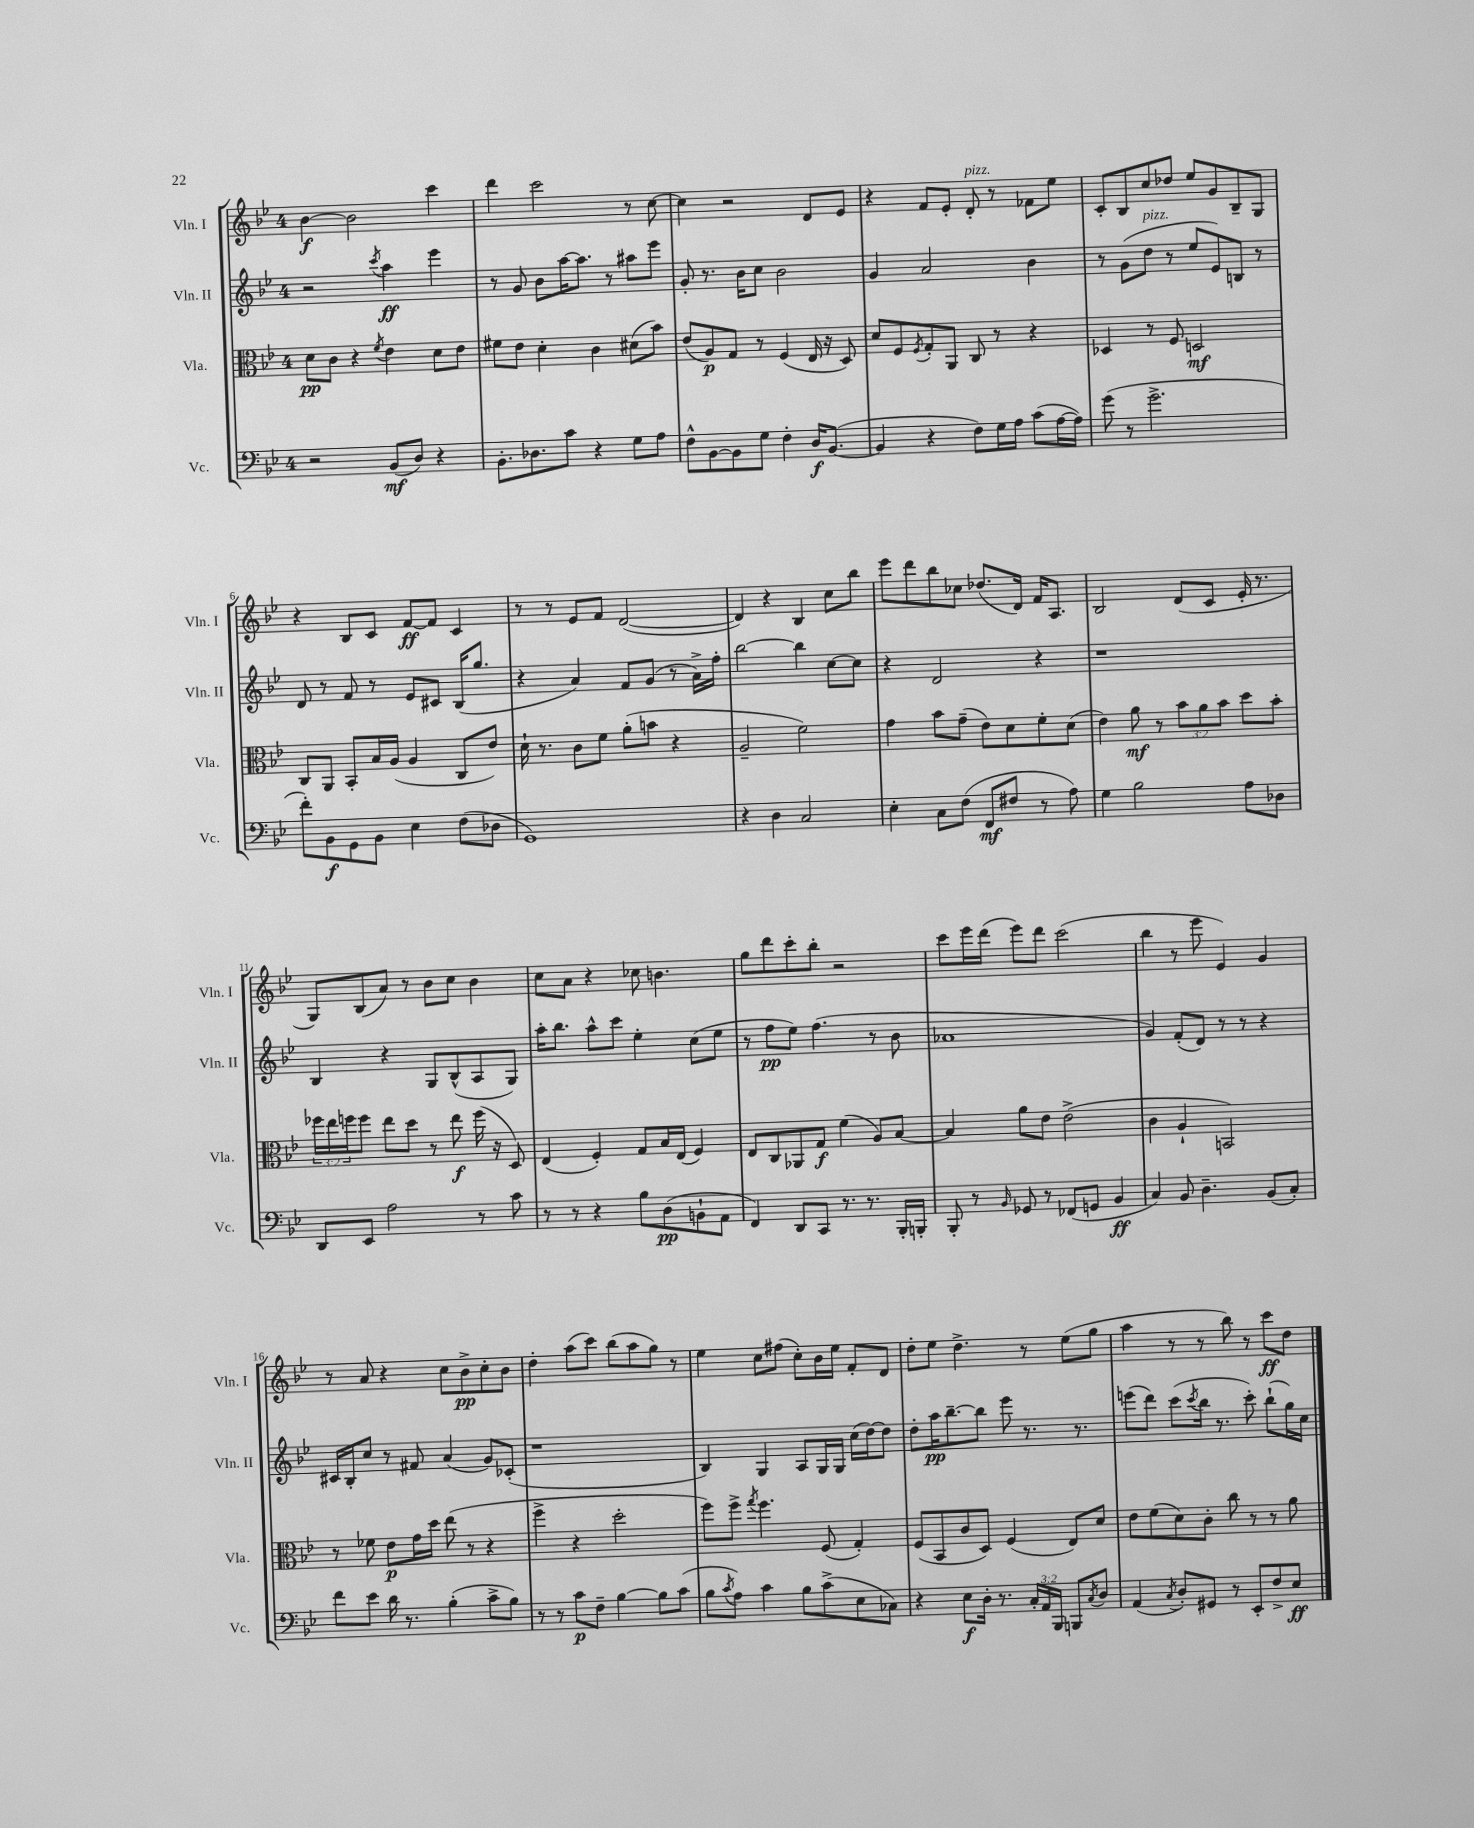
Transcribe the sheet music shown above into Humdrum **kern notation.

**kern	**kern	**kern	**kern
*staff4	*staff3	*staff2	*staff1
*clefF4	*clefC3	*clefG2	*clefG2
*k[b-e-]	*k[b-e-]	*k[b-e-]	*k[b-e-]
*M4/4	*M4/4	*M4/4	*M4/4
2r	8d	2r	[4b-
.	8c	.	.
.	4r	.	2b-]
.	8qf	8qccc	.
(8BB-	4e-	4aa	.
8D)	.	.	.
4r	8d	4eee-	4ccc
.	8e-	.	.
=	=	=	=
8.BB-'	8f#	8r	4ddd
.	8e-	8g	.
8.D-	.	.	.
.	4d'	8b-	2ccc
8c	.	[16aa	.
.	.	8.aa]	.
4r	4c	.	.
.	.	8r	.
8G	(8d#	8aa#	8r
8A	8b-)	8eee-	[8cc
=	=	=	=
8F^^	(8e-	8g'	4cc]
[8BB-	8A)	8.r	.
8BB-]	8G	.	2r
.	.	16b-	.
8G	8r	8cc	.
4F'	(4F	2b-	.
16D	16E-	.	8d
([8.BB-	16r	.	.
.	8D)	.	8e-
=	=	=	=
4BB-]	8d	4g	4r
.	8F	.	.
.	8qF	.	.
4r	8G'	2a	8f
.	8AA	.	8e-'
8F)	8C	.	8d'
16G	8r	.	8r
16A	.	.	.
(8c	4r	4b-	8f-
[16A	.	.	8ee-
16A])	.	.	.
=	=	=	=
(8g	4D-	8r	8c'
8r	.	(8g	8B-
2.g^	8r	8dd	8cc
.	8F	8r	8dd-
.	2D	8ee-	8ee-
.	.	8e-)	8g
.	.	8B	8B-~
.	.	8r	8G
=	=	=	=
8f')	8C	8d	4r
8BB-	8AA	8r	.
8GG	8BB-'	8f	8B-
8BB-	16B-	8r	8c
.	(16A	.	.
4E-	4A	8e-	[8f
.	.	8c#	8f]
(8F	8C	(16B-	4c
.	.	8.gg	.
8D-	8e-)	.	.
=	=	=	=
1GG)	16d`	4r	8r
.	8.r	.	.
.	.	.	8r
.	8c	4a)	8e-
.	8f	.	8f
.	(8a'	8f	([2d
.	8b	(8g	.
.	4r	8r	.
.	.	16a^)	.
.	.	16ff'	.
=	=	=	=
4r	2A~	[2bb-	4d])
4D	.	.	4r
2C	2f)	4bb-]	4B-
.	.	[8cc	8cc
.	.	8cc]	8bb-
=	=	=	=
4E-'	4g	4r	8eee-
.	.	.	8ddd
8C	8b-	2d	8bb-
(8F	(8g~	.	8cc-
8FF	8e-)	.	(8.dd-
8F#	8d	.	.
.	.	.	16d)
8r	8f'	4r	16f
.	.	.	8.A
8A)	(8d	.	.
=	=	=	=
4G	4e-)	1r	2B-
2B-	8a	.	.
.	8r	.	.
.	12b-	.	(8d
.	12a	.	.
.	.	.	8c
.	12b-	.	.
8A	8dd	.	16e-'
.	.	.	8.r
8D-	8b-'	.	.
=	=	=	=
8DD	24ff-	4B-	8G)
.	24ee-	.	.
.	24ff	.	.
8EE-	8ff	.	(8B-
2A	8ee-	4r	8a)
.	8dd	.	8r
.	8r	8G	8b-
.	8ee-	(8B-^^	8cc
8r	(16ff	8A	4b-
.	16r	.	.
8c	8D)	8G)	.
=	=	=	=
8r	(4E-	16aa'	8cc
.	.	8.bb-	.
8r	.	.	8a
4r	4F')	8aa^^	4r
.	.	8ccc	.
8B-	8G	4ee-'	8cc-
(8D	16B-	.	4.b
.	(16E-	.	.
8BB`	4F)	(8cc	.
8AA	.	8ee-	.
=	=	=	=
4FF)	8E-	8r	8gg
.	8C	8ff	8ddd
8DD	8AA-	8ee-)	8ccc'
8CC	8G	(4.ff	8bb-'
8.r	(4f	.	2r
8.r	.	.	.
.	8A)	8r	.
16BBB-'	[8B-	8b-	.
16BBB'	.	.	.
=	=	=	=
8BBB-'	4B-]	1a-	8ccc
8r	.	.	16eee-
.	.	.	(16ddd
16qqBB-	.	.	.
8GG-	8a	.	8eee-)
8r	8e-	.	8ddd
(8FF-	(2e-^	.	(2ccc
8GG	.	.	.
4BB-	.	.	.
=	=	=	=
4C)	4c	4g)	4bb-
8BB-	4A`	(8f'	8r
4.D~	.	8d)	8eee-
.	2BB)	8r	4e-)
.	.	8r	.
(8BB-	.	4r	4g
8C')	.	.	.
=	=	=	=
8f	8r	16c#	8r
.	.	16B-'	.
8e-	8f-	8cc	8a
16d	8e-	8r	4r
8.r	.	.	.
.	16g	8f#	.
.	16dd	.	.
(4B-'	(8ee-	(4a	8cc
.	8r	.	8b-^
8c^	4r	8g)	8cc'
8B-)	.	(8c-'	8b-
=	=	=	=
8r	4ff^	1r	4dd'
8r	.	.	.
8c	4r	.	(8aa
8F~	.	.	8ccc)
[4B-	2dd'	.	(8bb-
.	.	.	8aa
8B-]	.	.	8gg)
(8c	.	.	8r
=	=	=	=
8B-	8ff)	4B-)	4ee-
8qc	.	.	.
8A)	8ff^	.	.
.	8qgg	.	.
4c	4.ff	4G	8cc
.	.	.	(8ff#
8B-	.	8A	8cc')
(8c^	(8F	16G	16b-
.	.	16G	16ee-
8E-	4G')	(16cc	8f'
.	.	[16dd)	.
8C-)	.	8dd]	8d
=	=	=	=
4r	(8F	8dd'	8dd'
.	8BB-	16aa	8ee-
.	.	[8.bb-~	.
8E-	8c	.	4.dd^
16D'	8D)	8bb-]	.
8.r	.	.	.
.	(4F	8eee-	.
24C'	.	8.r	8r
24AA	.	.	.
24BBB-	.	.	.
8BBB	8E-)	.	(8ee-
.	.	8.r	.
8qC	.	.	.
8D	8d	.	8gg
=	=	=	=
(4AA	8e-	(8eee	4aa
.	(8f	8ddd)	.
8qC	.	.	.
8D')	8d)	(8ccc	8r
.	.	8qccc	.
8GG#	8c'	16bb-	8r
.	.	8.r	.
8r	8cc	.	8bb-)
8EE-'	8r	8ccc')	8r
8F^	8r	(8bb-`	8ccc
8E-	8a	16gg)	8dd
.	.	16cc	.
==	==	==	==
*-	*-	*-	*-
